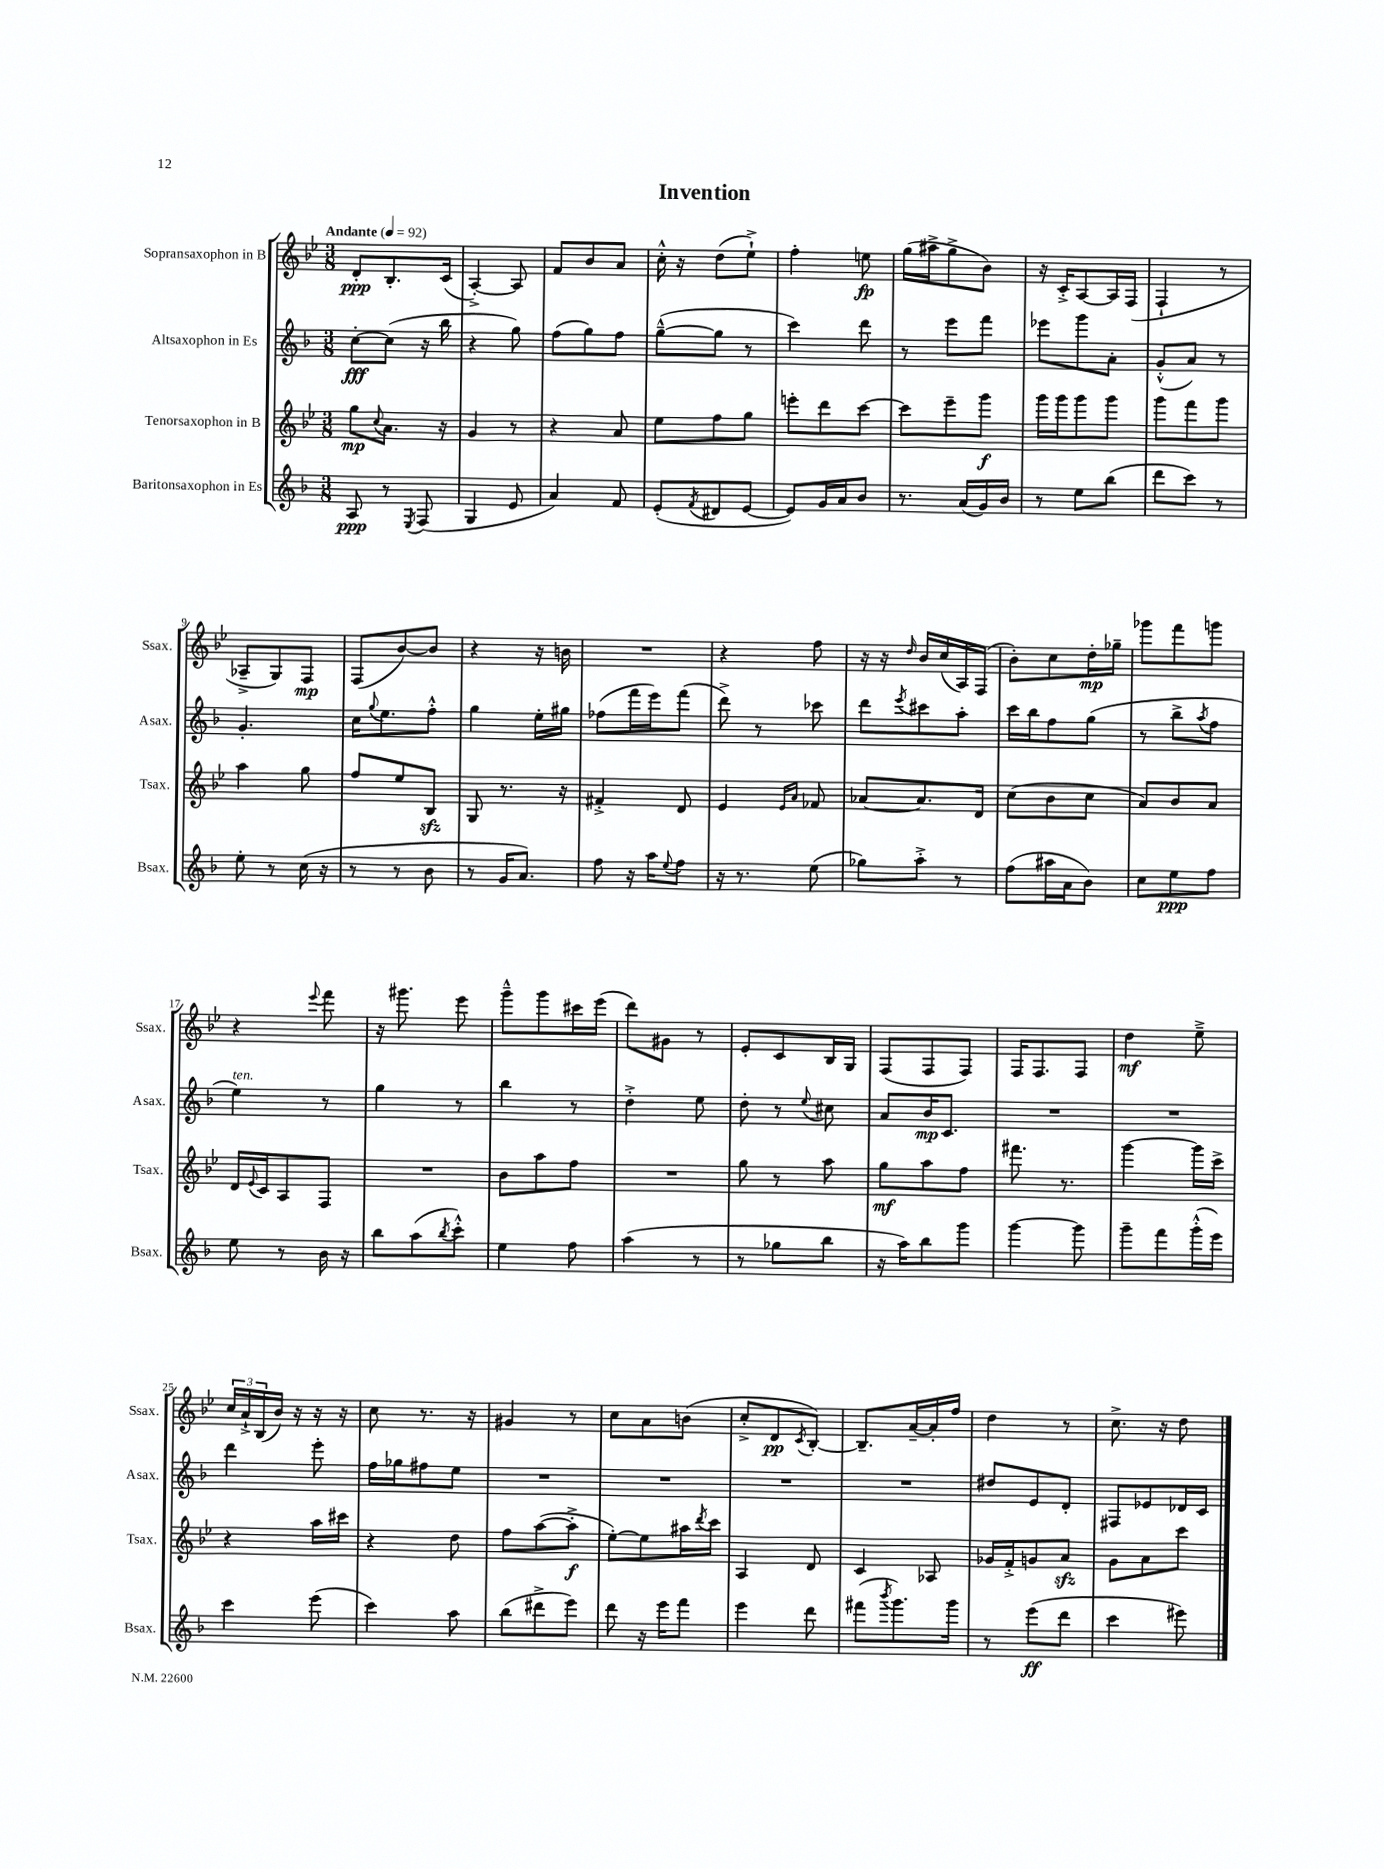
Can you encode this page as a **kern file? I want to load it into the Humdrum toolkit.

**kern	**kern	**kern	**kern
*staff4	*staff3	*staff2	*staff1
*clefG2	*clefG2	*clefG2	*clefG2
*k[b-]	*k[b-e-]	*k[b-]	*k[b-e-]
*M3/8	*M3/8	*M3/8	*M3/8
*MM92	*MM92	*MM92	*MM92
8A/	8gg\L	[8cc'\L	8d'/L
.	8qqcc/	.	.
8r	8.a\J	(8cc\]J	8.B-'/
8qE/	.	.	.
(8F/	.	16r	.
.	16r	16bb-\	(16c/Jk
=	=	=	=
4G/	4g/	4r	[4A'^/)
8e/	8r	8gg\)	8A/]
=	=	=	=
4a/)	4r	(8ff\L	8f/L
.	.	8gg\)	8b-/
8f/	8a/	8ff\J	8a/J
=	=	=	=
(8e'/L	8ee-\L	([8gg~^^\L	16cc'^^\
.	.	.	16r
8qf/	.	.	.
8d#/	8ff\	8gg\]J	(8dd\L
[8e/J	8gg\J	8r	8ee-`^\J)
=	=	=	=
8e/]L)	8eee'\L	4ccc\)	4ff'\
16g/L	8ddd\	.	.
16a/J	.	.	.
8b-/J	[8ccc\J	8ddd\	8ee\
=	=	=	=
8.r	8ccc\]L	8r	(16gg\LL
.	.	.	16aa#^\J
.	8eee-~\	8eee\L	8gg^\
(16a/LL	.	.	.
16g/)	8ggg\J	8fff\J	8b-\J)
16b-/JJ	.	.	.
=	=	=	=
8r	16ggg\LL	8eee-\L	16r
.	16ggg\J	.	16c'^/LK
8ee\L	8ggg\	8ggg\	[8A/
(8bb-\J	8ggg\J	8a'\J	16A/]L
.	.	.	(16F/JJ
=	=	=	=
8ddd\L	8ggg\L	(8g'^^/L	4F`/
8ccc\J)	8fff\	8a/J)	.
8r	8ggg\J	8r	8r
=	=	=	=
8ee'\	4aa\	4.g'/	8A-~^/L
8r	.	.	8G/)
(16cc\	8gg\	.	8F/J
16r	.	.	.
=	=	=	=
8r	8ff/L	16cc\LK	(8F/L
.	.	8qqgg/	.
.	.	8.ee\	.
8r	8ee-/	.	[8b-/)
8b-\	8B-/J	8ff'^^\J	8b-/]J
=	=	=	=
8r	8G/	4gg\	4r
16g/LK	8.r	.	.
8.a/J)	.	.	.
.	.	16ee'\LL	16r
.	16r	16gg#\JJ	16b\
=	=	=	=
8ff\	4f#'^/	(8ff-\L	4.r
16r	.	16fff\L	.
16aa\LK	.	16eee\J)	.
8qqee/	.	.	.
8ff\J	8d/	(8fff\J	.
=	=	=	=
16r	4e-/	8ddd^\)	4r
8.r	.	.	.
.	.	8r	.
.	16qqe-/LL	.	.
.	16qqa/JJ	.	.
(8ee\	8f-/	8ccc-\	8ff\
=	=	=	=
8gg-\L)	[8a-/L	8ddd\L	16r
.	.	.	16r
.	.	8qeee/	16qqdd/
8aa'^\J	8.a-/]	8ccc#\	16b-/LL
.	.	.	(16cc/
8r	.	8aa'\J	16A/)
.	16d/Jk	.	(16F/JJ
=	=	=	=
(8ff\L	(8cc\L	16ccc\LL	8b-'\L)
.	.	16bb-\J	.
16aa#\L	8b-\	8ff\	8cc\
16a\J	.	.	.
8b-\J)	8cc\J	(8gg\J	16dd'\L
.	.	.	16gg-~\JJ
=	=	=	=
8cc\L	8a/L)	8r	8ggg-\L
8ee\	8b-/	8bb-^\L	8fff\
.	.	8qaa/	.
8ff\J	8a/J	8ff\J	8ggg\J
=	=	=	=
8ee\	16d/LL	4ee\)	4r
.	8qqe-/	.	.
.	16c/J	.	.
8r	8A/	.	.
.	.	.	8qqeee-/
16b-\	8F/J	8r	8fff\
16r	.	.	.
=	=	=	=
8bb-\L	4.r	4gg\	16r
.	.	.	8.ggg#\
(8aa\	.	.	.
8qbb-/	.	.	.
8ccc'^^\J)	.	8r	8eee-\
=	=	=	=
4ee\	8b-\L	4bb-\	8ggg~^^\L
.	8aa\	.	8ggg\
8ff\	8ff\J	8r	16ccc#\L
.	.	.	(16eee-\JJ
=	=	=	=
(4aa\	4.r	4dd'^\	8ddd\L)
.	.	.	8g#\J
8r	.	8ee\	8r
=	=	=	=
8r	8gg\	8dd'\	8e-'/L
8gg-\L	8r	8r	8c/
.	.	8qqee/	.
8bb-\J	8aa\	8cc#\	16B-/L
.	.	.	16G/JJ
=	=	=	=
16r	8gg\L	8a/L	(8F/L
16aa\LK)	.	.	.
8bb-\	8aa\	16b-/K	8F/
.	.	8.c/J	.
8ggg\J	8ff\J	.	8F/J)
=	=	=	=
[4ggg\	8.fff#\	4.r	16F/LK
.	.	.	8.F/
.	8.r	.	.
8ggg\]	.	.	8F/J
=	=	=	=
8ggg~\L	[4ggg\	4.r	4dd\
8fff\	.	.	.
(16ggg'^^\L	16ggg\]LL	.	8ee-~^\
16eee\JJ)	16ccc^\JJ	.	.
=	=	=	=
4ccc\	4r	4ddd\	24cc/LL
.	.	.	24a`^/
.	.	.	(24B-/
.	.	.	16b-/JJ)
.	.	.	16r
(8eee\	16aa\LL	8eee'\	16r
.	16ccc#\JJ	.	16r
=	=	=	=
4ccc\)	4r	16ff\LL	8cc\
.	.	16gg-\J	.
.	.	8ff#\	8.r
8aa\	8dd\	8ee\J	.
.	.	.	16r
=	=	=	=
(8bb-\L	8ff\L	4.r	4g#/
8ddd#^\	([8aa\	.	.
8eee\J)	8aa'^\]J	.	8r
=	=	=	=
8ddd\	[8ee-'\L)	4.r	8cc\L
16r	8ee-\]	.	8a\
16eee\LK	.	.	.
8fff\J	16aa#\L	.	(8b\J
.	8qddd/	.	.
.	16ccc\JJ	.	.
=	=	=	=
4eee\	4A/	4.r	8cc'^/L
.	.	.	8d/
.	.	.	8qc/
8ddd\	8d/	.	[8B-'/J)
=	=	=	=
(8fff#\L	4c/	4.r	8.B-~/]L
8qbbb-/	.	.	.
8.ggg\)	.	.	.
.	.	.	[16a~/L
.	8A-/	.	16a'/]
16ggg\Jk	.	.	16ff/JJ
=	=	=	=
8r	16g-/LL	8dd#/L	4dd\
.	16f'^/J	.	.
(8eee\L	8g/	8e/	.
8ddd\J	8a/J	8d'/J	8r
=	=	=	=
4ccc\	8g\L	8F#/L	8.cc^\
.	8a\	8e-/	.
.	.	.	16r
8eee#\)	8ccc\J	16d-/L	8dd\
.	.	16c/JJ	.
==	==	==	==
*-	*-	*-	*-
